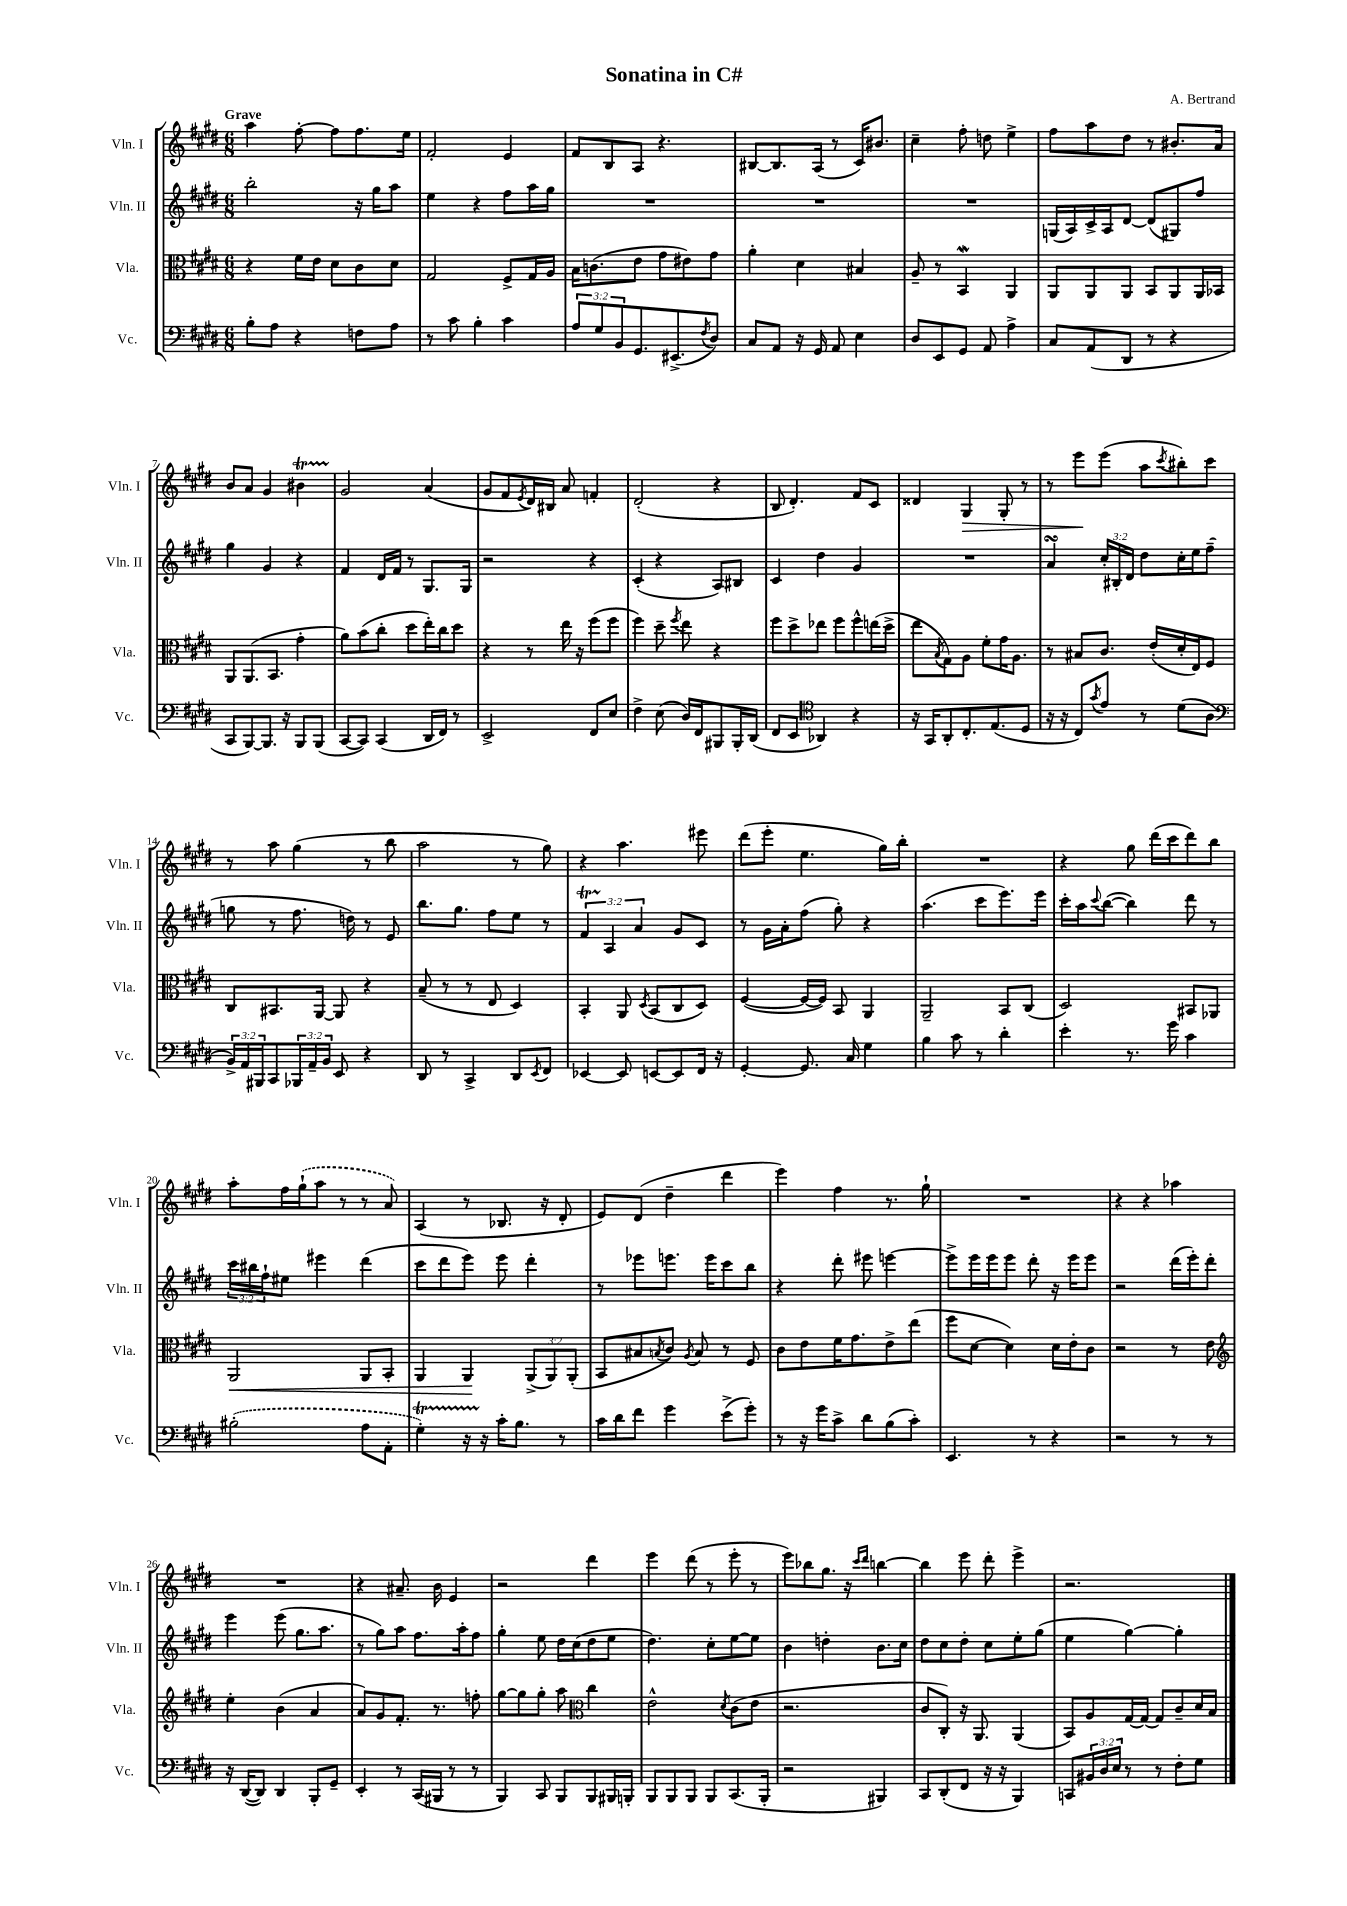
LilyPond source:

\header { title = "Sonatina in C#" composer = "A. Bertrand" }
<<
\new StaffGroup <<
\new Staff = "s0" \with { instrumentName = "Vln. I" shortInstrumentName = "Vln. I" } {
    \clef treble \key e \major \numericTimeSignature \time 6/8 \tempo "Grave"
    a''4 fis''8~-. fis''8 fis''8. e''16 |
    fis'2-. e'4 |
    fis'8 b8 a8 r4. |
    bis8~ bis8. a16( r8 cis'16) bis'8. |
    cis''4-- fis''8-. d''8 e''4-> |
    fis''8 a''8 dis''8 r8 bis'8.-. a'16 |
    b'8 a'8 gis'4 bis'4\startTrillSpan |
    gis'2\stopTrillSpan a'4( |
    gis'8 fis'8 \acciaccatura { e'8 } dis'16) bis16 a'8 f'4-. |
    dis'2-.( r4 |
    b8 dis'4.-.) fis'8 cis'8 |
    disis'4 gis4\> gis8-. r8 |
    r8 e'''8\! e'''8( a''8 \acciaccatura { cis'''8 } bis''8-.) cis'''8 |
    r8 a''8 gis''4( r8 b''8 |
    a''2 r8 gis''8) |
    r4 a''4. eis'''8 |
    dis'''8( e'''8-. e''4. gis''16) b''16-. |
    R2. |
    r4 gis''8 dis'''16( cis'''16 dis'''8) b''8 |
    a''8-. fis''16 \once \slurDashed gis''16-!( a''8 r8 r8 a'8) |
    a4( r8 bes8. r16 dis'8-. |
    e'8) dis'8( dis''4-- dis'''4 |
    e'''4) fis''4 r8. gis''16-! |
    R2. |
    r4 r4 aes''4 |
    R2. |
    r4 ais'8.-- b'16 e'4 |
    r2 dis'''4 |
    e'''4 dis'''8( r8 e'''8-. r8 |
    e'''8) bes''8 gis''8. r16 \grace { cis'''16 dis'''16 } b''4~ |
    b''4 e'''8 dis'''8-. e'''4-> |
    r2. \bar "|." |
}
\new Staff = "s1" \with { instrumentName = "Vln. II" shortInstrumentName = "Vln. II" } {
    \clef treble \key e \major \numericTimeSignature \time 6/8 \override Staff.TupletNumber.text = #tuplet-number::calc-fraction-text
    b''2-. r16 gis''16 a''8 |
    e''4 r4 fis''8 a''16 gis''16 |
    R2. |
    R2. |
    R2. |
    g16( a16) cis'16-> a16 dis'8~ dis'8( gis8) fis''8 |
    gis''4 gis'4 r4 |
    fis'4 dis'16 fis'16 r8 gis8. gis16 |
    r2 r4 |
    cis'4-.( r4 a8) bis8 |
    cis'4 dis''4 gis'4 |
    R2. |
    a'4\turn \tuplet 3/2 { cis''16-. bis16-. dis'16 } dis''8 cis''16-. e''16 fis''8--( |
    g''8 r8 fis''8. d''16) r8 e'8 |
    b''8. gis''8. fis''8 e''8 r8 |
    \tuplet 3/2 { fis'4\startTrillSpan a4\stopTrillSpan a'4 } gis'8 cis'8 |
    r8 gis'16 a'16-. fis''8( gis''8-.) r4 |
    a''4.( cis'''8 e'''8.) e'''16 |
    cis'''16-. a''16 \appoggiatura { cis'''8 } b''8~( b''4) dis'''8 r8 |
    \tuplet 3/2 { cis'''16 bis''16 fis''16-! } eis''8 eis'''4 dis'''4( |
    cis'''8 dis'''8 e'''8) e'''8 dis'''4-. |
    r8 ees'''8 e'''8. e'''16 cis'''8 b''8 |
    r4 dis'''8-. eis'''8 e'''4~ |
    e'''8-> e'''16 e'''16 e'''8 dis'''8-. r16 e'''16 e'''8 |
    r2 dis'''16( e'''16-.) dis'''8-. |
    e'''4 e'''8( gis''8. a''8. |
    r8 gis''8) a''8 fis''8. a''16-. fis''8 |
    gis''4-. e''8 dis''16 cis''16( dis''8 e''8 |
    dis''4.) cis''8-. e''8~ e''8 |
    b'4 d''4-. b'8. cis''16 |
    dis''8 cis''8 dis''8-. cis''8 e''8-. gis''8( |
    e''4 gis''4~) gis''4-. \bar "|." |
}
\new Staff = "s2" \with { instrumentName = "Vla." shortInstrumentName = "Vla." } {
    \clef alto \key e \major \numericTimeSignature \time 6/8 \override Staff.TupletNumber.text = #tuplet-number::calc-fraction-text
    r4 fis'16 e'16 dis'8 cis'8 dis'8 |
    gis2 fis8-> gis16 a16 |
    b16 c'8.( e'8 gis'8 eis'8) gis'8 |
    a'4-. dis'4 bis4 |
    a8-- r8 b,4\mordent a,4 |
    a,8 a,8 a,8 b,8 a,8 a,16 bes,16 |
    a,8 a,8.( b,8. gis'4-. |
    a'8) b'8( cis''8-. dis''8 e''16-.) cis''16 dis''8 |
    r4 r8 e''16 r16 fis''8( fis''8 |
    fis''4) dis''8-- \acciaccatura { fis''8 } e''8 r4 |
    fis''8 dis''8-> ees''8 fis''8 fis''8-^ e''16( dis''16-> |
    e''8 \acciaccatura { b8 } gis8) a8 fis'8-. gis'16 a8. |
    r8 bis8 cis'8. e'16-.( dis'16-. e16) fis8 |
    cis8 bis,8. a,16~ a,8 r4 |
    b8--( r8 r8 e8 dis4) |
    b,4-. a,8 \acciaccatura { dis8 } b,8( cis8 dis8) |
    fis4~( fis16~ fis16) b,8 a,4 |
    a,2-- b,8 cis8( |
    dis2) bis,8 aes,8 |
    a,2\< a,8 b,8-. |
    a,4 a,4\! \tuplet 3/2 { a,8->( a,8) a,8-.( } |
    b,8 bis8 \acciaccatura { b8 } cis'8) \acciaccatura { a8 } b8 r8 fis8 |
    cis'8 e'8 fis'16 gis'8. e'8-> e''8( |
    fis''8 dis'8~ dis'4) dis'16 e'16-. cis'8 |
    r2 r8 e'8 |
    \clef treble e''4-. b'4( a'4 |
    a'8) gis'8 fis'8.-. r8. f''8-. |
    gis''8~ gis''8 gis''8-. a''8 \clef alto cis''4 |
    e'2-^ \acciaccatura { dis'8 } cis'8( e'8 |
    r2. |
    cis'8 cis8-.) r16 a,8. a,4( |
    b,8) a8 gis16~ gis16~ gis8 cis'8-- dis'16 b16 \bar "|." |
}
\new Staff = "s3" \with { instrumentName = "Vc." shortInstrumentName = "Vc." } {
    \clef bass \key e \major \numericTimeSignature \time 6/8 \override Staff.TupletNumber.text = #tuplet-number::calc-fraction-text
    b8-. a8 r4 f8 a8 |
    r8 cis'8 b4-. cis'4 |
    \tuplet 3/2 { a8 gis8 b,8 } gis,8. eis,8.->( \acciaccatura { fis8 } dis8) |
    cis8 a,8 r16 gis,16 a,8 e4 |
    dis8 e,8 gis,8 a,8 a4-> |
    cis8 a,8( dis,8 r8 r4 |
    cis,8 b,,8~) b,,8. r16 b,,8 b,,8( |
    cis,8~ cis,8) cis,4( dis,16 fis,16) r8 |
    e,2-> fis,8 e8 |
    fis4-> e8( dis16) fis,16 bis,,8 bis,,16-. dis,16( |
    fis,8 e,8 \clef tenor aes,4) r4 |
    r16 gis,16 a,8-. cis8.-. e8.( dis8 |
    r16 r16 cis8) \acciaccatura { gis'8 } e'8 r8 dis'8( a8 |
    \clef bass \tuplet 3/2 { b,16->) a,16 bis,,16 } cis,8 \tuplet 3/2 { bes,,16 a,16-- b,16 } e,8 r4 |
    dis,8 r8 cis,4-> dis,8 \acciaccatura { e,8 } fis,8 |
    ees,4~ ees,8 e,8~ e,8 fis,16 r16 |
    gis,4~-. gis,8. cis16 gis4 |
    b4 cis'8 r8 dis'4-. |
    e'4-. r8. gis'16 cis'4 |
    \once \slurDashed bis2-.( a8 a,8-. |
    gis4-.\startTrillSpan) r16 r16\stopTrillSpan cis'16-. b8. r8 |
    cis'16 dis'16 fis'8 gis'4 e'8->( gis'8-.) |
    r8 r16 gis'16 cis'8-> dis'8 b8( cis'8-.) |
    e,4. r8 r4 |
    r2 r8 r8 |
    r16 dis,16~( dis,8) dis,4 b,,8-. gis,8-- |
    e,4-. r8 cis,16( bis,,16 r8 r8 |
    b,,4) cis,8 b,,8 b,,8 bis,,16 b,,16-. |
    b,,8 b,,8 b,,8 b,,8 cis,8.( b,,16-. |
    r2 bis,,4) |
    cis,8 dis,8-.( fis,8 r16 r16 b,,4) |
    c,8 \tuplet 3/2 { bis,16 dis16 e16 } r8 r8 fis8-. gis8 \bar "|." |
}
>>
>>
